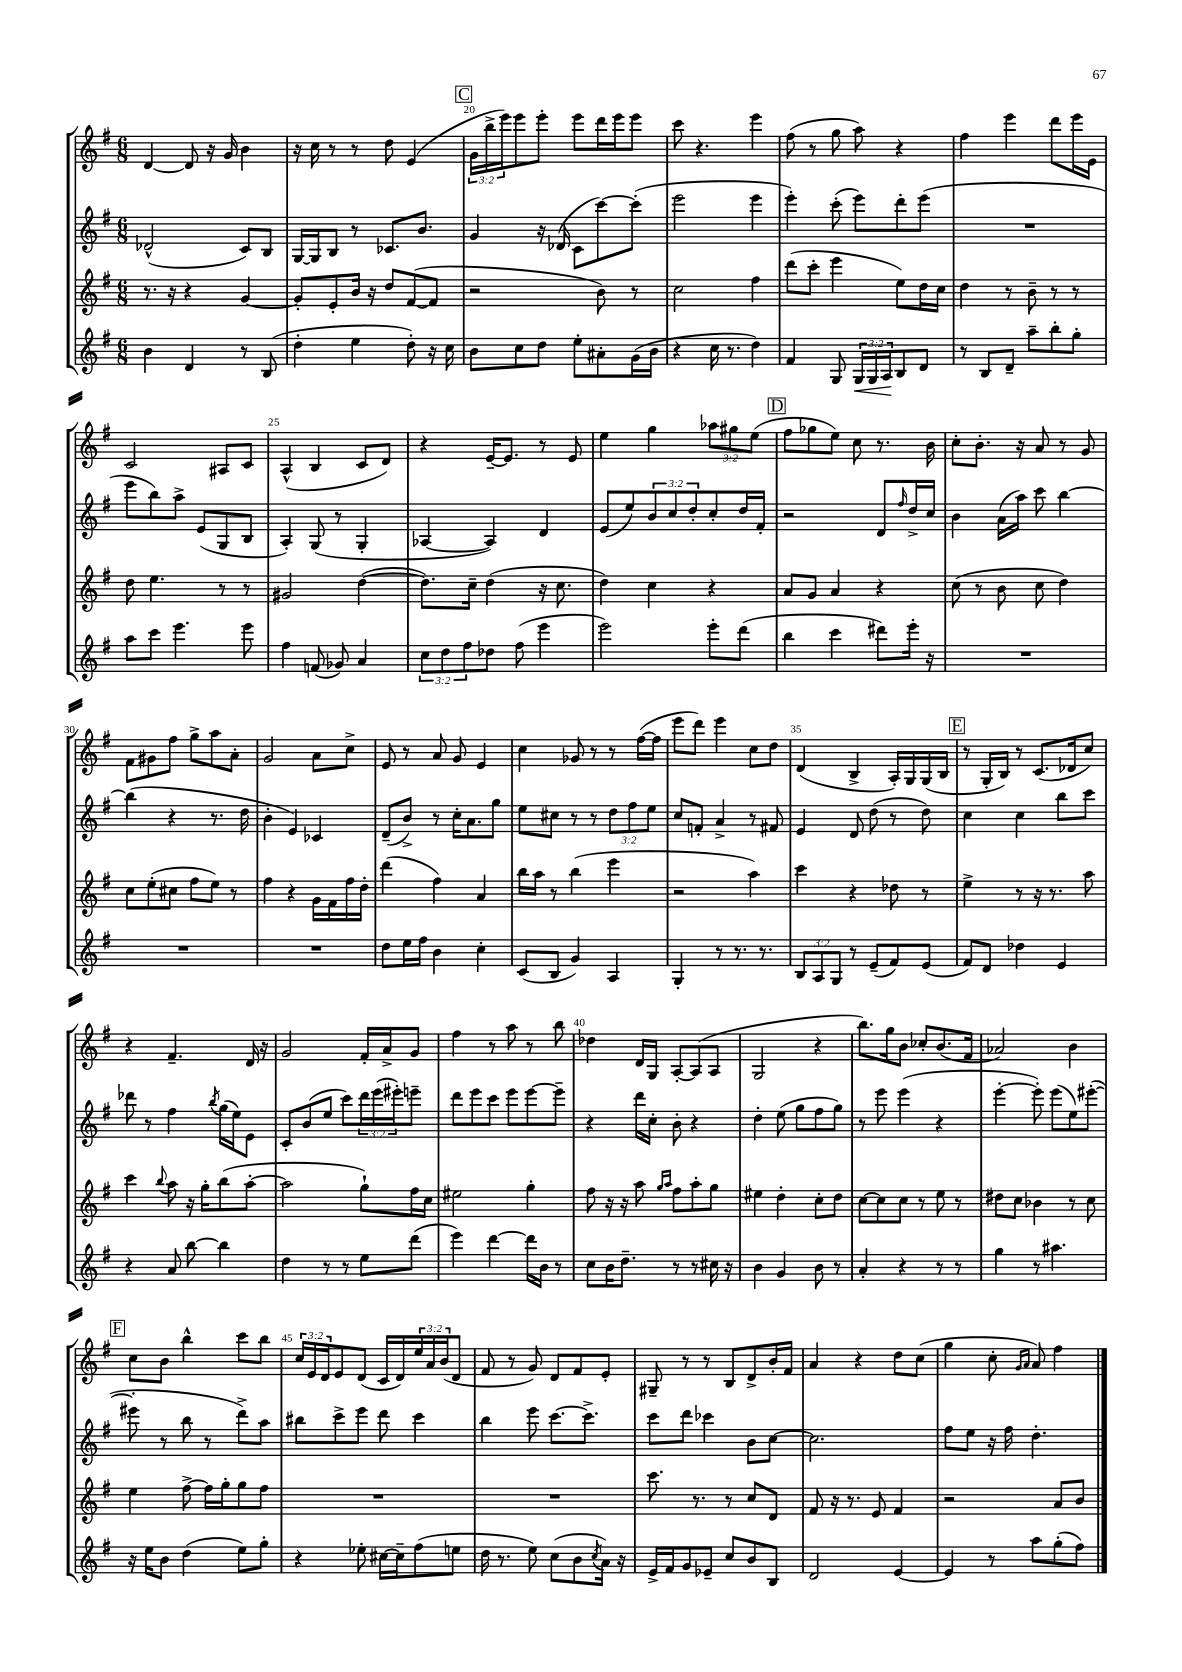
<<
\new StaffGroup <<
\new Staff = "s0" {
    \clef treble \key g \major \numericTimeSignature \time 6/8 \override Staff.TupletNumber.text = #tuplet-number::calc-fraction-text
    d'4~ d'8 r16 g'16 b'4 |
    r16 c''16 r8 r8 d''8 e'4( |
    \mark \markup { \box "C" } \tuplet 3/2 { g'16 b''16-> e'''16) } e'''8 e'''8-. e'''8 d'''16 e'''16 e'''8 |
    c'''8 r4. e'''4 |
    fis''8( r8 g''8 a''8) r4 |
    fis''4 e'''4 d'''8 e'''16 e'16 |
    c'2 ais8 c'8 |
    a4-^( b4 c'8 d'8) |
    r4 e'16~-- e'8. r8 e'8 |
    e''4 g''4 \tuplet 3/2 { aes''8 gis''8 e''8( } |
    \mark \markup { \box "D" } fis''8 ges''8 e''8) c''8 r8. b'16 |
    c''8-. b'8.-. r16 a'8 r8 g'8 |
    fis'8 gis'8 fis''8 g''8-> a''8 a'8-. |
    g'2 a'8 c''8-> |
    e'8 r8 a'8 g'8 e'4 |
    c''4 ges'8 r8 r8 fis''16~( fis''16 |
    e'''8 d'''8) e'''4 c''8 d''8 |
    d'4( b4-> a16-.) g16 g16( b16 |
    \mark \markup { \box "E" } r8 g16-. b16) r8 c'8.( des'16 c''8) |
    r4 fis'4.-- d'16 r16 |
    g'2 fis'16-. a'16-> g'8 |
    fis''4 r8 a''8 r8 b''8 |
    des''4 d'16 g16 a8~-. a8( a8 |
    g2 r4 |
    b''8.) g''16 b'8 ces''8-. b'8.( fis'16 |
    aes'2) b'4 |
    \mark \markup { \box "F" } c''8 b'8 b''4-^ c'''8 b''8 |
    \tuplet 3/2 { c''16 e'16 d'16 } e'8 d'8( c'16 d'16) \tuplet 3/2 { e''16 a'16 b'16( } d'8 |
    fis'8 r8 g'8) d'8 fis'8 e'8-. |
    gis8-- r8 r8 b8 d'8-> b'16-. fis'16 |
    a'4 r4 d''8 c''8( |
    g''4 c''8-. \grace { g'16 a'16 } a'8) fis''4 \bar "|." |
}
\new Staff = "s1" {
    \clef treble \key g \major \numericTimeSignature \time 6/8 \override Staff.TupletNumber.text = #tuplet-number::calc-fraction-text
    des'2-^( c'8) b8 |
    g16~ g16 b8 r8 ces'8. b'8. |
    \mark \markup { \box "C" } g'4 r16 des'16( c'8 c'''8~) c'''8-.( |
    e'''2 e'''4 |
    e'''4-.) c'''8-.( e'''8) d'''8-. e'''8( |
    R2. |
    e'''8 b''8) a''8-> e'8( g8 b8 |
    a4-.) g8( r8 g4-. |
    aes4~ aes4) d'4 |
    e'8( e''8) \tuplet 3/2 { b'8 c''8 d''8-. } c''8-. d''16 fis'16-. |
    \mark \markup { \box "D" } r2 d'8 \grace { fis''16 } d''16-> c''16 |
    b'4 a'16( a''16) c'''8 b''4~ |
    b''4( r4 r8. d''16 |
    b'4-. e'4) ces'4 |
    d'8--( b'8->) r8 c''16-. a'8. g''8 |
    e''8 cis''8 r8 r8 \tuplet 3/2 { d''8 fis''8 e''8 } |
    c''8 f'8-. a'4-> r8 fis'8 |
    e'4 d'8 d''8( r8 d''8) |
    \mark \markup { \box "E" } c''4 c''4 b''8 c'''8 |
    des'''8 r8 fis''4 \acciaccatura { b''8 } g''16( e''16) e'8 |
    c'8-. b'8( e''8 c'''8) \tuplet 3/2 { d'''16 e'''16( eis'''16-.) } e'''8-- |
    d'''8 e'''8 c'''8 e'''8 e'''8~ e'''8-- |
    r4 d'''16 c''16-. b'8-. r4 |
    d''4-. e''8( g''8 fis''8 g''8) |
    r8 e'''8 e'''4( r4 |
    e'''4~-. e'''8-.) e'''8( e''8) eis'''8~-.( |
    \mark \markup { \box "F" } eis'''8-. r8 b''8 r8 d'''8->) a''8 |
    bis''8 c'''8-> e'''8 d'''8 c'''4 |
    b''4 e'''8 c'''8.~ c'''8.-> |
    c'''8 d'''8 ces'''4 b'8 c''8~ |
    c''2. |
    fis''8 e''8 r16 fis''16 d''4.-. \bar "|." |
}
\new Staff = "s2" {
    \clef treble \key g \major \numericTimeSignature \time 6/8
    r8. r16 r4 g'4~ |
    g'8-. e'8-. b'16 r16 d''8 fis'8~( fis'8 |
    \mark \markup { \box "C" } r2 b'8) r8 |
    c''2 fis''4 |
    d'''8( c'''8-. e'''4 e''8) d''16 c''16 |
    d''4 r8 b'8-- r8 r8 |
    d''8 e''4. r8 r8 |
    gis'2 d''4~( |
    d''8.) c''16-- d''4( r16 c''8. |
    d''4) c''4 r4 |
    \mark \markup { \box "D" } a'8 g'8 a'4 r4 |
    c''8( r8 b'8 c''8 d''4) |
    c''8 e''8-.( cis''8 fis''8 e''8) r8 |
    fis''4 r4 g'16 fis'16 fis''16 d''16-. |
    d'''4( fis''4) a'4 |
    b''16 a''16 r8 b''4( e'''4 |
    r2 a''4) |
    c'''4 r4 des''8 r8 |
    \mark \markup { \box "E" } e''4-> r8 r16 r8. a''8 |
    c'''4 \appoggiatura { b''8 } a''8 r16 g''16-. b''8( a''8~-. |
    a''2 g''8-!) fis''16 c''16 |
    eis''2 g''4-. |
    fis''8 r16 r16 a''8 \grace { g''16 a''16 } fis''8 a''8-. g''8 |
    eis''4 d''4-. c''8-. d''8 |
    c''8~ c''8 c''8 r8 e''8 r8 |
    dis''8 c''8 bes'4 r8 c''8 |
    \mark \markup { \box "F" } e''4 fis''8~-> fis''16 g''16-. g''8 fis''8 |
    R2. |
    R2. |
    c'''8. r8. r8 c''8 d'8 |
    fis'8 r16 r8. e'8 fis'4 |
    r2 a'8 b'8 \bar "|." |
}
\new Staff = "s3" {
    \clef treble \key g \major \numericTimeSignature \time 6/8 \override Staff.TupletNumber.text = #tuplet-number::calc-fraction-text
    b'4 d'4 r8 b8( |
    d''4-. e''4 d''8-.) r16 c''16 |
    \mark \markup { \box "C" } b'8 c''8 d''8 e''8-. ais'8-. g'16( b'16 |
    r4 c''16 r8. d''4) |
    fis'4 g8 \tuplet 3/2 { g16\< g16 a16\! } b8 d'8 |
    r8 b8 d'8-- a''8-- b''8-. g''8-. |
    a''8 c'''8 e'''4. e'''8 |
    fis''4 f'8( ges'8) a'4 |
    \tuplet 3/2 { c''8 d''8 fis''8 } des''8 fis''8( e'''4 |
    e'''2) e'''8-. d'''8( |
    \mark \markup { \box "D" } b''4 c'''4 dis'''8) e'''16-. r16 |
    R2. |
    R2. |
    R2. |
    d''8 e''16 fis''16 b'4 c''4-. |
    c'8( b8 g'4) a4 |
    g4-. r8 r8. r8. |
    \tuplet 3/2 { b8 a8 g8 } r8 e'8--( fis'8) e'8( |
    \mark \markup { \box "E" } fis'8) d'8 des''4 e'4 |
    r4 a'8 b''8~ b''4 |
    d''4 r8 r8 e''8 d'''8( |
    e'''4) d'''4~ d'''16 b'16 r8 |
    c''8 b'16 d''8.-- r8 r8 cis''16 r16 |
    b'4 g'4 b'8 r8 |
    a'4-. r4 r8 r8 |
    g''4 r8 ais''4. |
    \mark \markup { \box "F" } r16 e''16 b'8 d''4( e''8) g''8-. |
    r4 ees''8-. cis''16~ cis''16-- fis''8( e''8 |
    d''16 r8. e''8) c''8( b'8 \acciaccatura { c''8 } a'16) r16 |
    e'16-> fis'16 g'8 ees'8-- c''8 b'8 b8 |
    d'2 e'4~ |
    e'4 r8 a''8 g''8-.( fis''8) \bar "|." |
}
>>
>>
\layout { \context { \Score currentBarNumber = #18 \override BarNumber.break-visibility = ##(#f #t #t) barNumberVisibility = #(every-nth-bar-number-visible 5) } }
